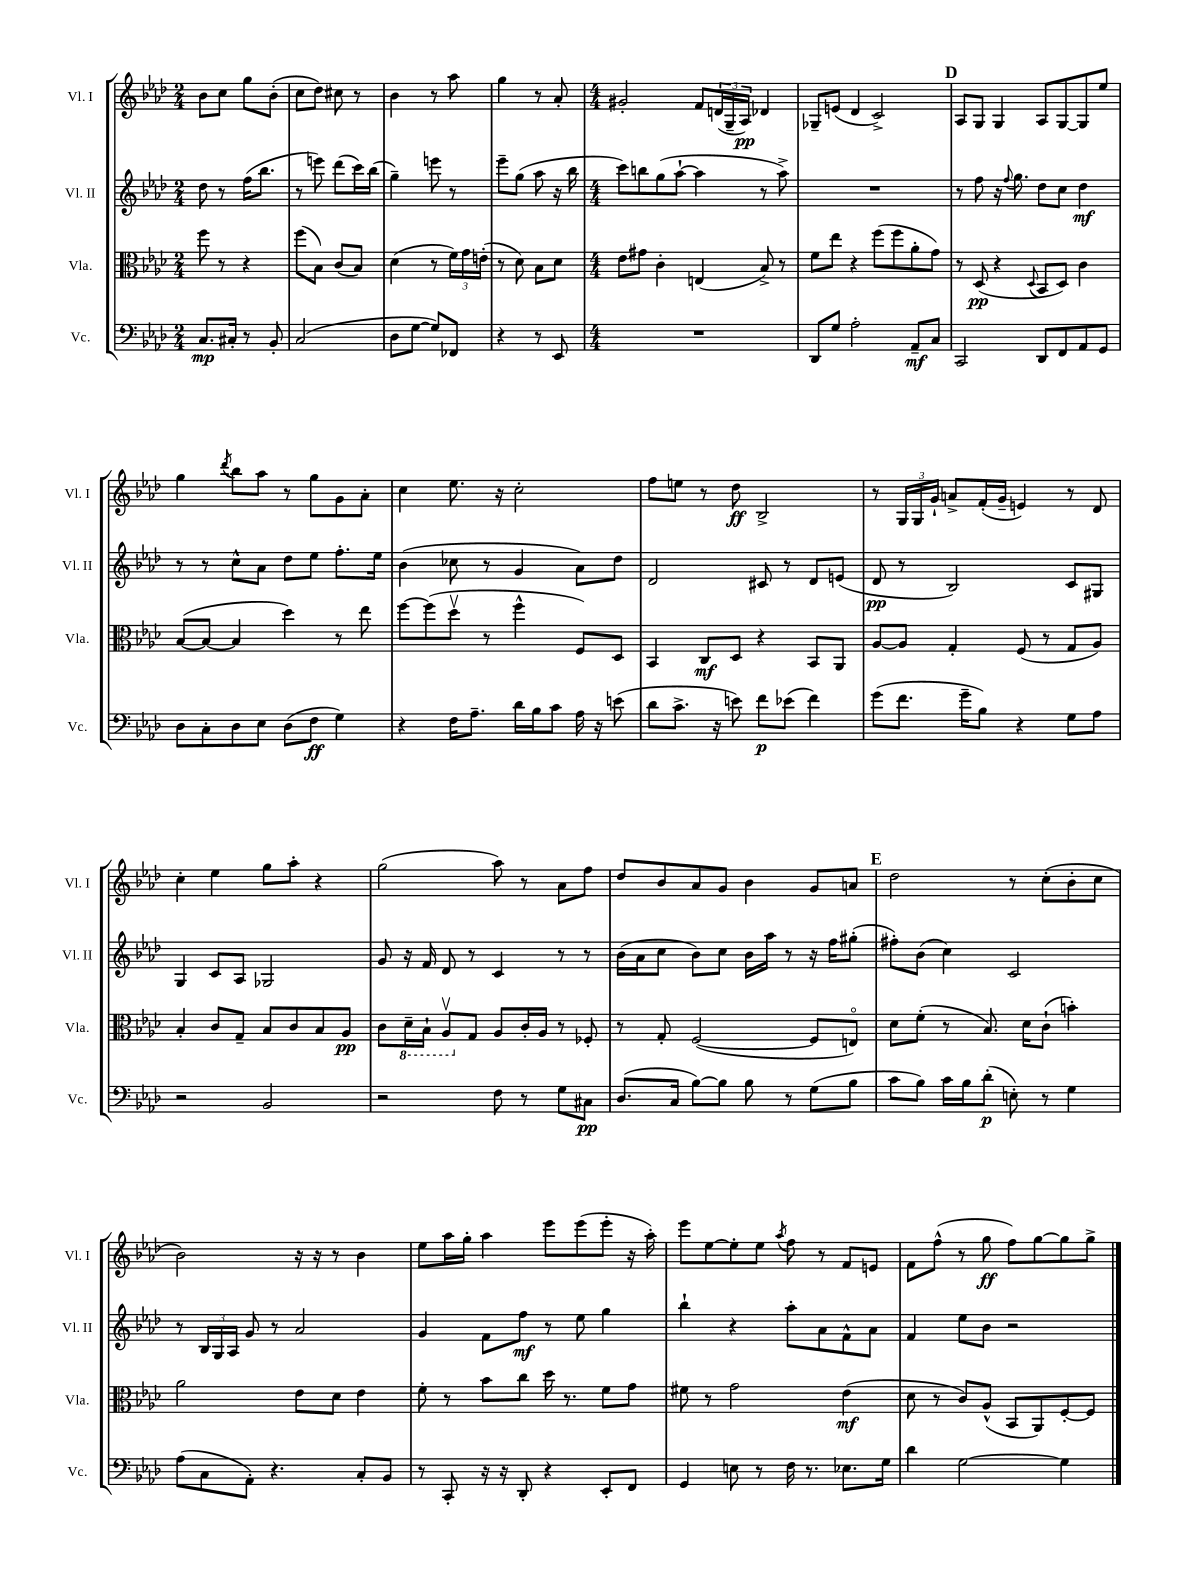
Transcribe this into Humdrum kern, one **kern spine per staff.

**kern	**kern	**kern	**kern
*staff4	*staff3	*staff2	*staff1
*clefF4	*clefC3	*clefG2	*clefG2
*k[b-e-a-d-]	*k[b-e-a-d-]	*k[b-e-a-d-]	*k[b-e-a-d-]
*M2/4	*M2/4	*M2/4	*M2/4
8.C	8ff	8dd-	8b-
.	8r	8r	8cc
16C#'	.	.	.
8r	4r	(16ff	8gg
.	.	8.bb-	.
8BB-'	.	.	(8b-'
=	=	=	=
(2C	(8ff	8r	8cc
.	8B-)	8eee)	8dd-)
.	(8c	(8ddd-	8cc#
.	8B-)	16ccc)	8r
.	.	(16bb-	.
=	=	=	=
8D-	(4d-	4gg~)	4b-
[8G	.	.	.
8G])	8r	8eee	8r
8FF-	24f)	8r	8aa-
.	24g	.	.
.	(24e'	.	.
=	=	=	=
4r	8r	8eee-~	4gg
.	8d-)	(8gg	.
8r	8B-	8aa-	8r
8EE-	8d-	16r	8a-'
.	.	16bb-	.
=	=	=	=
*M4/4	*M4/4	*M4/4	*M4/4
1r	8e-	8ccc)	2g#'
.	8g#	8bb	.
.	4c'	(8gg	.
.	.	[8aa-`	.
.	(4E	4aa-]	8f
.	.	.	(24d
.	.	.	24G~
.	.	.	24A-)
.	8B-^)	8r	4d-
.	8r	8aa-^)	.
=	=	=	=
8DD-	8f	1r	8G-~
8G	8ee-	.	(8e
2A-'	4r	.	4d-
.	(8ff	.	2c^)
.	8ff	.	.
8AA-~	8a-'	.	.
8C	8g)	.	.
=	=	=	=
2CC	8r	8r	8A-
.	(8D-	8ff	8G
.	4r	16r	4G
.	.	8qqff	.
.	.	8.gg	.
.	8qqD-	.	.
8DD-	8BB-	8dd-	8A-
8FF	8D-)	8cc	[8G
8AA-	4c	4dd-	8G]
8GG	.	.	8ee-
=	=	=	=
8D-	([8B-	8r	4gg
8C'	8B-_	8r	.
.	.	.	8qddd-
8D-	4B-]	8cc^^	8bb-
8E-	.	8a-	8aa-
(8D-	4dd-)	8dd-	8r
8F	.	8ee-	8gg
4G)	8r	8.ff'	8g
.	8ee-	.	8a-'
.	.	16ee-	.
=	=	=	=
4r	[8ff	(4b-	4cc
.	(8ff]	.	.
16F	8dd-v	8cc-	8.ee-
8.A-~	.	.	.
.	8r	8r	.
.	.	.	16r
16d-	4ff^^	4g	2cc'
16B-	.	.	.
8c	.	.	.
16A-	8F)	8a-)	.
16r	.	.	.
(8e	8D-	8dd-	.
=	=	=	=
8d-	4BB-	2d-	8ff
8.c^	.	.	8ee
.	8C	.	8r
16r	.	.	.
8e)	8D-	.	8dd-
8f	4r	8c#	2B-^
(8e-	.	8r	.
4f)	8BB-	8d-	.
.	8AA-	(8e	.
=	=	=	=
(8g	[8A-	8d-	8r
8.f	8A-]	8r	24G
.	.	.	24G
.	.	.	24g`
.	4G'	2B-)	8a^
16g~	.	.	.
8B-)	.	.	(16f'
.	.	.	16g~
4r	(8F	.	4e)
.	8r	.	.
8G	8G	8c	8r
8A-	8A-)	8G#	8d-
=	=	=	=
2r	4B-'	4G	4cc'
.	8c	8c	4ee-
.	8G~	8A-	.
2BB-	8B-	2G-	8gg
.	8c	.	8aa-'
.	8B-	.	4r
.	8A-	.	.
=	=	=	=
2r	8c	8g	(2gg
.	16D-~	16r	.
.	16BB-`	16f	.
.	8AA-v	8d-	.
.	8G	8r	.
8F	8A-	4c	8aa-)
8r	16c'	.	8r
.	16A-	.	.
8G	8r	8r	8a-
8C#	8F-'	8r	8ff
=	=	=	=
(8.D-	8r	(16b-	8dd-
.	.	16a-	.
.	8G'	8cc	8b-
16C	.	.	.
[8B-)	([2F	8b-)	8a-
8B-]	.	8cc	8g
8B-	.	16b-	4b-
.	.	16aa-	.
8r	.	8r	.
(8G	8F]	16r	8g
.	.	16ff	.
8B-	8Eo)	(8gg#'	8a
=	=	=	=
8c	8d-	8ff#')	2dd-
8B-)	(8f'	(8b-	.
16c	8r	4cc)	.
16B-	.	.	.
(8d-'	8.B-)	.	.
8E')	.	2c	8r
.	16d-	.	.
8r	(8c`	.	(8cc'
4G	4b')	.	8b-'
.	.	.	8cc
=	=	=	=
(8A-	2a-	8r	2b-)
8C	.	24B-	.
.	.	24G	.
.	.	24A-	.
8AA-')	.	8g	.
4.r	.	8r	.
.	8e-	2a-	16r
.	.	.	16r
.	8d-	.	8r
8C'	4e-	.	4b-
8BB-	.	.	.
=	=	=	=
8r	8f'	4g	8ee-
8CC'	8r	.	16aa-
.	.	.	16gg'
16r	8b-	8f	4aa-
16r	.	.	.
8DD-'	8cc	8ff	.
4r	16dd-	8r	8eee-
.	8.r	.	.
.	.	8ee-	(8eee-
8EE-'	8f	4gg	8eee-'
8FF	8g	.	16r
.	.	.	16aa-')
=	=	=	=
4GG	8f#	4bb-`	8eee-
.	8r	.	[8ee-
8E	2g	4r	8ee-']
8r	.	.	8ee-
.	.	.	8qaa-
16F	.	8aa-'	8ff
8.r	.	.	.
.	.	8a-	8r
8.E-	(4e-	8f^^	8f
.	.	8a-	8e
16G	.	.	.
=	=	=	=
4d-	8d-	4f	8f
.	8r	.	(8ff^^
[2G	8c)	8ee-	8r
.	(8A-^^	8b-	8gg
.	8BB-	2r	8ff)
.	8AA-)	.	[8gg
4G]	[8F'	.	8gg]
.	8F]	.	8gg^
==	==	==	==
*-	*-	*-	*-
